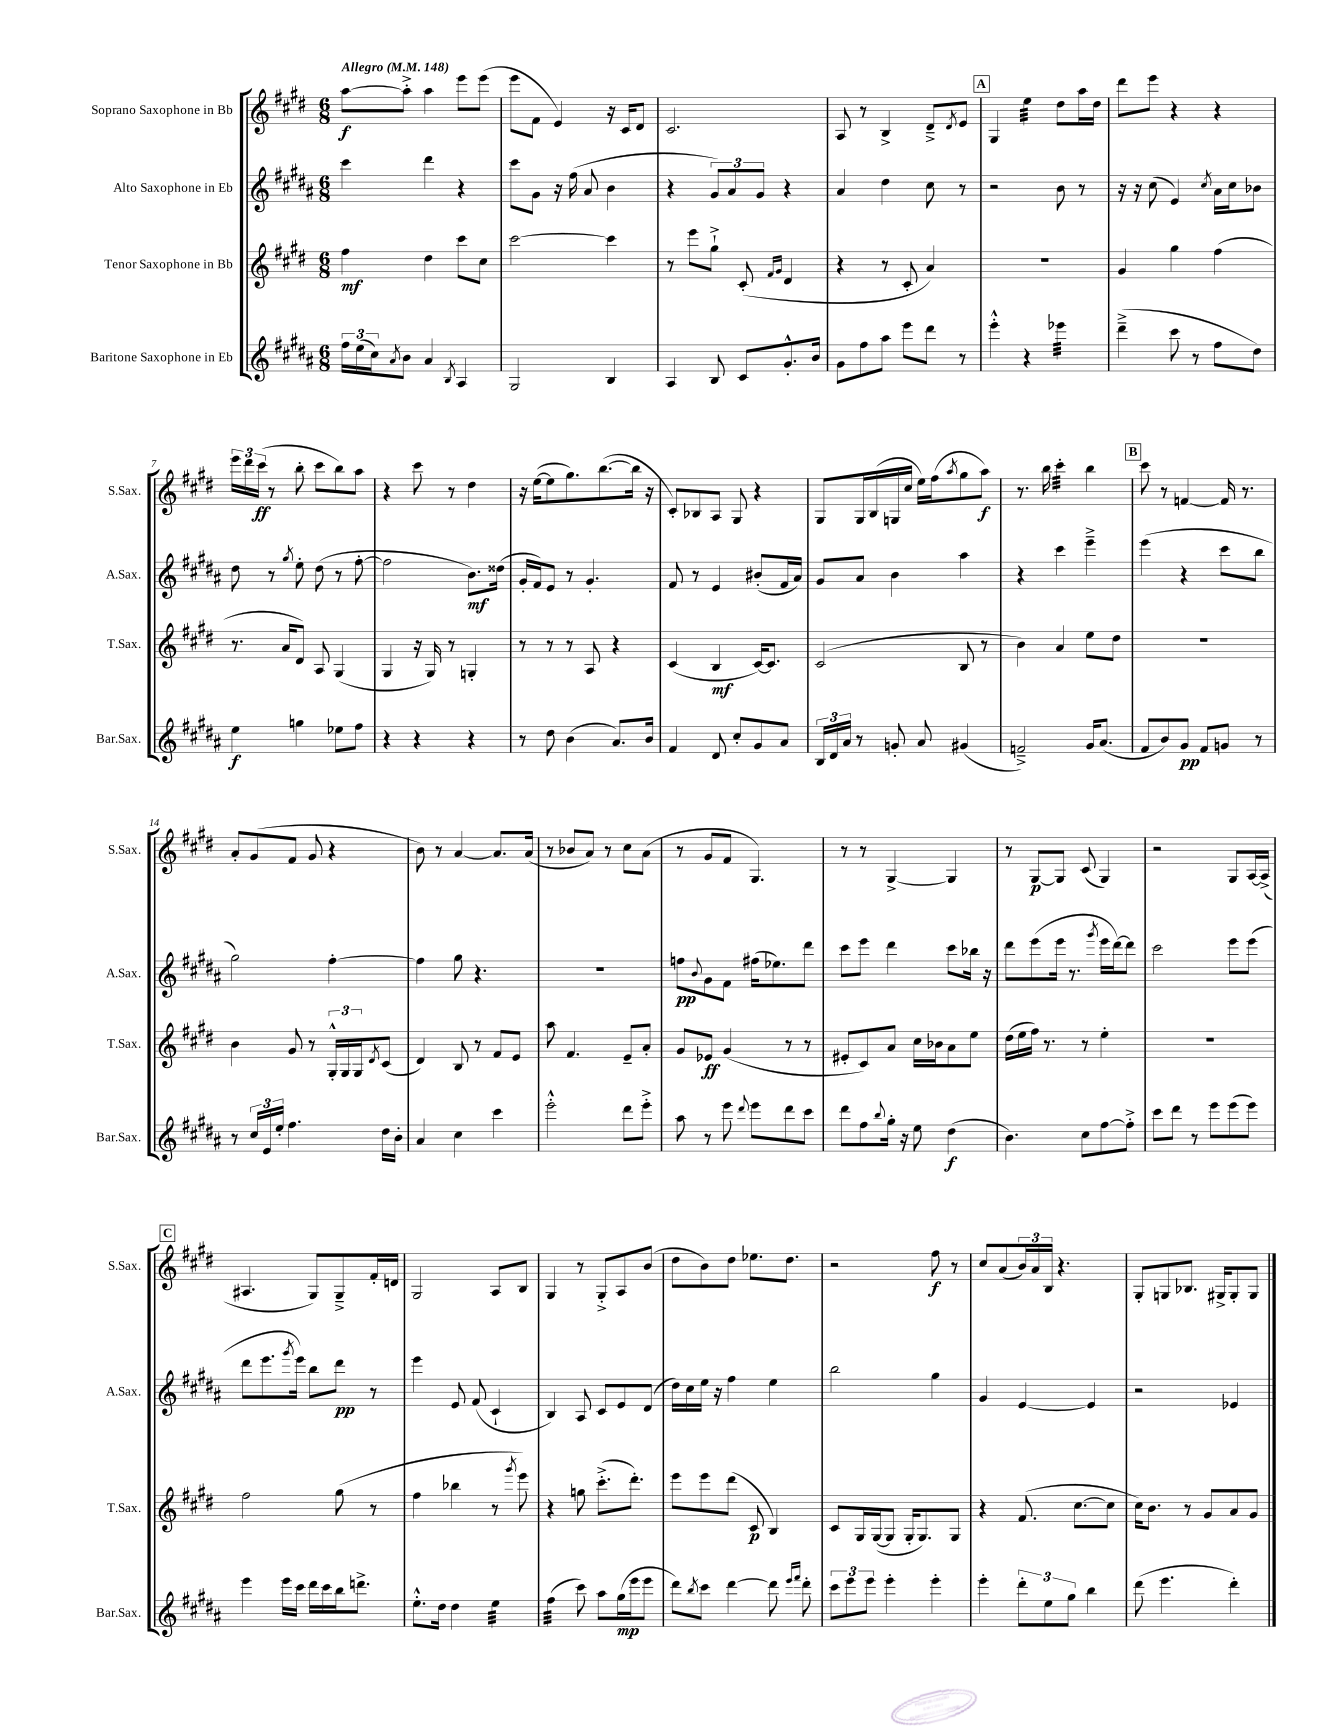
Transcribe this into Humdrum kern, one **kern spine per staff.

**kern	**kern	**kern	**kern
*staff4	*staff3	*staff2	*staff1
*clefG2	*clefG2	*clefG2	*clefG2
*k[f#c#g#d#a#]	*k[f#c#g#d#]	*k[f#c#g#d#a#]	*k[f#c#g#d#]
*M6/8	*M6/8	*M6/8	*M6/8
*MM148	*MM148	*MM148	*MM148
24ff#	4ff#	4ccc#	[8aa
(24ee	.	.	.
24cc#)	.	.	.
8qa#	.	.	.
8b	.	.	8aa'^]
4a#	4dd#	4ddd#	4aa
8qB	.	.	.
4A#	8ccc#	4r	8eee
.	8cc#	.	(8eee
=	=	=	=
2G#	[2ccc#	8ccc#	8eee
.	.	8g#	8f#
.	.	16r	4e)
.	.	(16ff#	.
.	.	8a#	.
4B	4ccc#]	4b	16r
.	.	.	16c#
.	.	.	8d#
=	=	=	=
4A#	8r	4r	2.c#
.	8eee	.	.
8B	8gg#`^	12g#)	.
.	.	12a#	.
8c#	(8c#'	.	.
.	.	12g#	.
.	16qqf#	.	.
.	16qqg#	.	.
8.g#'^^	4d#	4r	.
16b	.	.	.
=	=	=	=
8g#	4r	4a#	8A
8ff#	.	.	8r
8aa#	8r	4dd#	4B^
8eee	8c#'	.	.
8ddd#	4a)	8cc#	8d#~^
.	.	.	8qd#
8r	.	8r	8e
=	=	=	=
4eee'^^	2.r	2r	4G#
4r	.	.	4ee
4eee-	.	8b	8dd#
.	.	8r	16aa
.	.	.	16dd#
=	=	=	=
(4ddd#~^	4g#	16r	8ddd#
.	.	16r	.
.	.	(8cc#	8eee
8ccc#	4gg#	4e)	4r
8r	.	.	.
.	.	8qcc#	.
8ff#	(4ff#	16a#	4r
.	.	16cc#	.
8dd#)	.	8b-	.
=	=	=	=
4ee	8.r	8dd#	24eee
.	.	.	24ddd#
.	.	.	(24ccc#
.	.	8r	8r
.	16a	.	.
.	.	8qgg#	.
4gg	8d#)	8ee'	8bb'
.	8A	(8dd#	8ccc#
8ee-	(4G#	8r	8bb)
8ff#	.	[8ff#'	8aa
=	=	=	=
4r	4G#	2ff#]	4r
4r	16r	.	8ccc#
.	16G#)	.	.
.	8r	.	8r
4r	4G'	8.b)	4dd#
.	.	(16dd##	.
=	=	=	=
8r	8r	16g#'	16r
.	.	16f#)	([16ee
8dd#	8r	8e	8ee]
(4b	8r	8r	8.gg#)
.	8A	4.g#'	.
.	.	.	([8.bb
8.a#)	4r	.	.
.	.	.	16bb]
16b	.	.	16r
=	=	=	=
4f#	(4c#	8f#	8c#')
.	.	8r	8B-
8d#	4B	4e	8A
8cc#'	.	.	8G#
8g#	[16c#)	(8b#'	4r
.	8.c#]	.	.
8a#	.	16f#	.
.	.	16a#)	.
=	=	=	=
24B	(2c#	8g#	8G#
24d#	.	.	.
24a#	.	.	.
8r	.	8a#	16G#
.	.	.	(16B
8g'	.	4b	16G
.	.	.	16cc#
8a#	.	.	16ee)
.	.	.	(16ff#
.	.	.	8qaa
(4g#	8B	4aa#	8gg#
.	8r	.	8aa)
=	=	=	=
2f~^)	4b)	4r	8.r
.	.	.	16bb
.	4a	4ccc#	4ccc#'
16g#	8ee	4eee~^	4bb
(8.a#	.	.	.
.	8dd#	.	.
=	=	=	=
8f#	2.r	(4eee	8ccc#
8b)	.	.	8r
8g#	.	4r	[4f
8f#	.	.	.
8g	.	8ccc#	16f]
.	.	.	8.r
8r	.	8bb	.
=	=	=	=
8r	4b	2gg#)	8a'
24cc#	.	.	(8g#
24e	.	.	.
24ee'	.	.	.
4.ff#	8g#	.	8f#
.	8r	.	8g#
.	24G#'^^	[4ff#'	4r
.	24G#	.	.
.	24G#	.	.
.	8qd#	.	.
16dd#	(8c#	.	.
16b'	.	.	.
=	=	=	=
4a#	4d#)	4ff#]	8b)
.	.	.	8r
4cc#	8B	8gg#	[4a
.	8r	4.r	.
4ccc#	8f#	.	8.a]
.	8e	.	.
.	.	.	(16a
=	=	=	=
2eee'^^	8aa	2.r	8r
.	4.f#	.	8b-
.	.	.	8a)
.	.	.	8r
8ddd#	8e~	.	8cc#
8eee'^	8a'	.	(8a
=	=	=	=
8aa#	8g#	8ff	8r
.	.	8qqb	.
8r	8e-	8g#	8g#
8eee	(4g#	8f#	8f#
8qqddd#	.	.	.
8eee	.	(16ff#	4.G#)
.	.	8.ee-)	.
8ddd#	8r	.	.
8ccc#	8r	8ddd#	.
=	=	=	=
8ddd#	8e#'	8ccc#	8r
8ff#	8c#)	8eee	8r
8qqbb	.	.	.
16gg#'	8a	4ddd#	[4G#^
16r	.	.	.
8ee	16cc#	.	.
.	16b-	.	.
(4dd#	8a	8ccc#	4G#]
.	8ee	16bb-	.
.	.	16r	.
=	=	=	=
4.b)	(16dd#	8ddd#	8r
.	16ee	.	.
.	16ff#)	(8eee	[8G#
.	8.r	.	.
.	.	16eee	8G#]
.	.	8.r	.
8cc#	8r	.	(8c#
.	.	8qggg#	.
[8ff#	4ee'	16eee	4G#)
.	.	[16ddd#)	.
8ff#'^]	.	8ddd#]	.
=	=	=	=
8ccc#	2.r	2ccc#	2r
8ddd#	.	.	.
8r	.	.	.
8eee	.	.	.
(8eee	.	8eee	8G#
8eee)	.	(8eee	[16A
.	.	.	(16A^]
=	=	=	=
4eee	2ff#	8ddd#	4.A#
.	.	8.eee	.
16eee	.	.	.
.	.	8qggg#	.
16ccc#	.	16eee)	.
16ddd#	.	8bb	8G#)
16ccc#	.	.	.
16bb	(8gg#	8ddd#	8G#~^
8.ddd^	.	.	.
.	8r	8r	16f#'
.	.	.	16d
=	=	=	=
8.ee'^^	4ff#	4eee	2G#
16dd#	.	.	.
4dd#	4bb-	8e	.
.	.	(8f#	.
4ee	8r	4c#`	8A
.	8qggg#	.	.
.	8eee)	.	8B
=	=	=	=
(4ff#	4r	4B)	4G#
8ccc#)	8gg	8A#	8r
8aa#	(8.ccc#'^	8c#	8G#'^
(16gg#	.	8e	8A
16eee	8.ddd#')	.	.
8eee	.	(8d#	(8b
=	=	=	=
8ddd#)	8eee	16dd#)	8dd#
.	.	16cc#	.
8qbb	.	.	.
8ccc#	8eee	16ee	8b)
.	.	16r	.
[4ddd#	(8ddd#	4ff#	8dd#
.	8c#	.	8.ee-
8ddd#]	4B)	4ee	.
.	.	.	8.dd#
16qqeee	.	.	.
16qqfff#	.	.	.
8ddd#'	.	.	.
=	=	=	=
12ccc#	8c#	2bb	2r
12eee	.	.	.
.	16G#	.	.
12eee	.	.	.
.	([16G#	.	.
4eee'	8G#]	.	.
.	16G#'	.	.
.	8.G#)	.	.
4eee'	.	4gg#	8ff#
.	8G#	.	8r
=	=	=	=
4eee'	4r	4g#	8cc#
.	.	.	(8a
12ddd#'	(8.f#	[4e	24b)
.	.	.	24a
12ee	.	.	24B
.	.	.	4.r
12gg#	.	.	.
.	[8.cc#	.	.
4bb	.	4e]	.
.	8cc#]	.	.
=	=	=	=
(8ddd#	16cc#)	2r	8G#'
.	8.b	.	.
4.eee	.	.	8G
.	8r	.	8.B-
.	8g#	.	.
.	.	.	16G#^
4ddd#')	8a	4e-	8G#'
.	8g#	.	8G#
==	==	==	==
*-	*-	*-	*-
